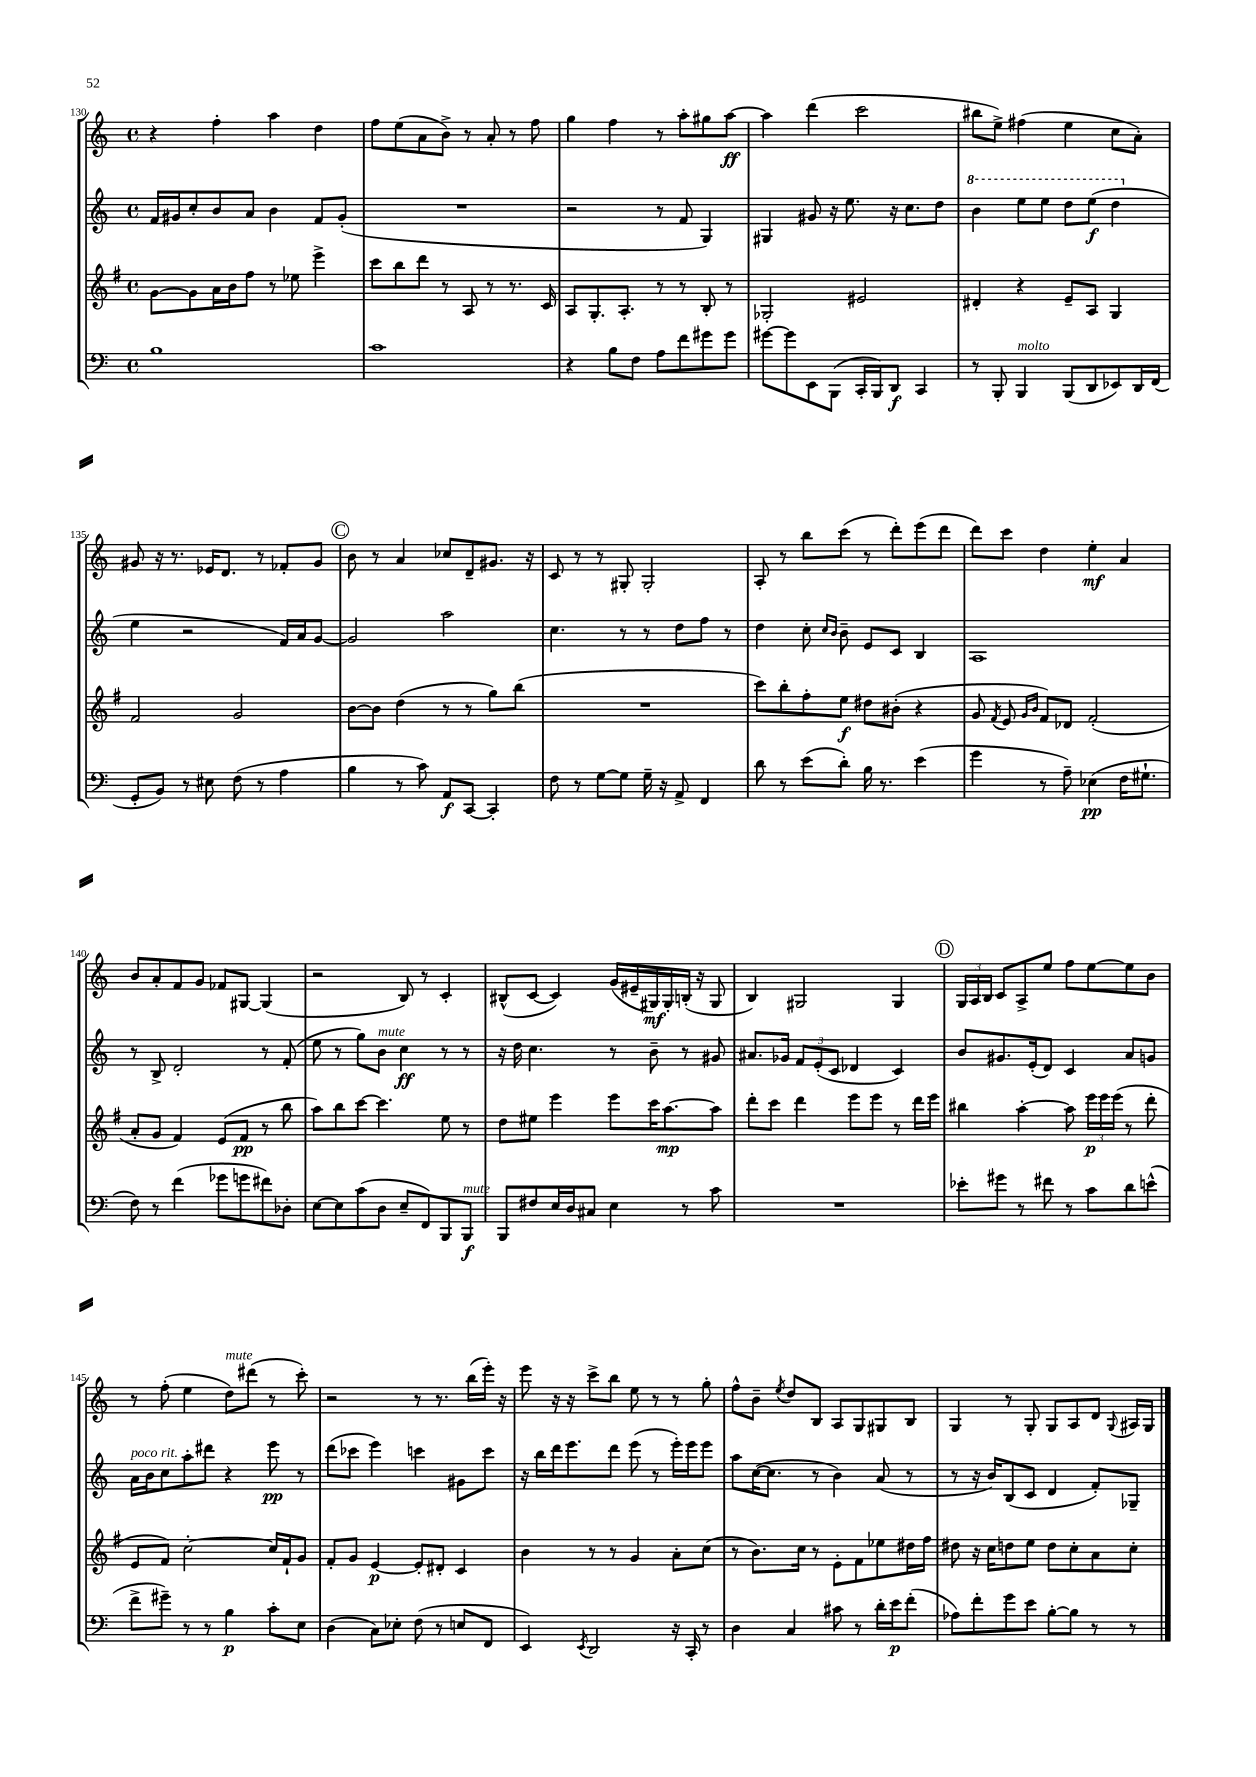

**kern	**kern	**kern	**kern
*staff4	*staff3	*staff2	*staff1
*clefF4	*clefG2	*clefG2	*clefG2
*k[]	*k[f#]	*k[]	*k[]
*M4/4	*M4/4	*M4/4	*M4/4
*met(c)	*met(c)	*met(c)	*met(c)
1B	[8g\L	16f/LL	4r
.	.	16g#/J	.
.	8g\]	8cc'/	.
.	16a\L	8b/	4ff'\
.	16b\J	.	.
.	8ff#\J	8a/J	.
.	8r	4b\	4aa\
.	8ee-\	.	.
.	4eee^\	8f/L	4dd\
.	.	(8g#'/J	.
=	=	=	=
1c	8ccc\L	1r	8ff\L
.	8bb\	.	(8ee\
.	8ddd\J	.	8a\
.	8r	.	8b^\J)
.	8A/	.	8r
.	8r	.	8a'/
.	8.r	.	8r
.	.	.	8ff\
.	16c/	.	.
=	=	=	=
4r	8A/L	2r	4gg\
.	8.G'/	.	.
8B\L	.	.	4ff\
.	8.A'/J	.	.
8F\J	.	.	.
8A\L	8r	8r	8r
8f\	8r	8f/	8aa'\L
8g#\	8B'/	4G/)	8gg#\
8g#\J	8r	.	[8aa\J
=	=	=	=
[8g#\L	2G-'/	4G#/	4aa\]
8g#\]	.	.	.
8EE\	.	8g#/	(4ddd\
(8BBB\J	.	16r	.
.	.	8.ee\	.
16CC'/LL	2e#/	.	2ccc\
16BBB/J)	.	.	.
8DD/J	.	16r	.
.	.	8.cc\L	.
4CC/	.	.	.
.	.	8dd\J	.
=	=	=	=
8r	4d#'/	4bb\	8bb#\L
8BBB'/	.	.	8ee^\J)
4BBB/	4r	8eee\L	(4ff#\
.	.	8eee\J	.
(8BBB/L	8e~/L	8ddd\L	4ee\
8DD/	8A/J	(8eee\J	.
8EE-/)	4G/	4ddd\	8cc\L
16DD/L	.	.	8a'\J)
(16FF/JJ	.	.	.
=	=	=	=
8GG'/L	2f#/	4ee\	8g#/
8BB/J)	.	.	16r
.	.	.	8.r
8r	.	2r	.
8E#\	.	.	16e-/LK
.	.	.	8.d/J
(8F\	2g/	.	.
8r	.	.	8r
4A\	.	16f/LL)	8f-'/L
.	.	16a/J	.
.	.	[8g/J	8g#/J
=	=	=	=
4B\	[8b\L	2g/]	8b\
.	8b\]J	.	8r
8r	(4dd\	.	4a/
8c\)	.	.	.
8AA/L	8r	2aa\	8cc-/L
[8CC/J	8r	.	8d~/
4CC'/]	8gg\L)	.	8.g#/J
.	(8bb\J	.	.
.	.	.	16r
=	=	=	=
8F\	1r	4.cc\	8c/
8r	.	.	8r
[8G\L	.	.	8r
8G\]J	.	8r	8G#'/
16G~\	.	8r	2G#'/
16r	.	.	.
8AA^/	.	8dd\L	.
4FF/	.	8ff\J	.
.	.	8r	.
=	=	=	=
8d\	8ccc\L)	4dd\	8A'/
8r	8bb'\	.	8r
(8e\L	8ff#'\	8cc'\	8bb\L
.	.	16qqcc/LL	.
.	.	16qqb/JJ	.
8d'\J)	8ee\J	8b~\	(8ccc\J
16B\	8dd#\L	8e/L	8r
8.r	.	.	.
.	(8b#'\J	8c/J	8ddd'\L)
(4e\	4r	4B/	(8eee\
.	.	.	8ddd\J
=	=	=	=
4g\	8g/	1A	8ddd\L)
.	8qf#/	.	.
.	8e/	.	8ccc\J
.	16qqg/LL	.	.
.	16qqb/JJ	.	.
8r	8f#/L)	.	4dd\
8A~\)	8d-/J	.	.
(4E-\	(2f#'/	.	4ee'\
16F\LK	.	.	4a/
8.G#`\J	.	.	.
=	=	=	=
8F\)	8a'/L	8r	8b/L
8r	8g/J	8B^/	8a'/
(4f\	4f#/)	2d'/	8f/
.	.	.	8g/J
8g-\L	(8e/L	.	8f-/L
8g\	8f#/J	.	[8G#/J
8f#\)	8r	8r	(4G#/]
8D-'\J	8bb\	(8f'/	.
=	=	=	=
[8E\L	8aa\L)	8ee\	2r
8E\]	8bb\	8r	.
(8c\	[8ccc\J	8gg\L)	.
8D\J	4.ccc\]	8b\J	.
8E~/L	.	4cc\	8B/)
8FF/)	.	.	8r
8BBB/	8ee\	8r	4c'/
8BBB/J	8r	8r	.
=	=	=	=
8BBB/L	8dd\L	16r	(8B#^^/L
.	.	16dd\	.
8F#/	8ee#\J	4.cc\	[8c/J
16E/L	4eee\	.	4c/])
16D/J	.	.	.
8C#/J	.	.	.
4E\	8eee\L	8r	(16g/LL
.	.	.	16e#~/
.	16ccc\K	8b~\	16G#/)
.	[8.aa\	.	16G#'/
8r	.	8r	(16B'/JJ
.	.	.	16r
8c\	8aa\]J	8g#/	8G#/
=	=	=	=
1r	8ddd'\L	8.a#/L	4B/)
.	8ccc\J	.	.
.	.	16g-/Jk	.
.	4ddd\	12f/L	2G#/
.	.	(12e'/	.
.	.	12c/J	.
.	8eee\L	4d-/	.
.	8eee\J	.	.
.	8r	4c/)	4G#/
.	16ddd\LL	.	.
.	16eee\JJ	.	.
=	=	=	=
8e-'\L	4bb#\	8b/L	24G/LL
.	.	.	24A/
.	.	.	24B/JJ
8g#\J	.	8.g#/	8c/L
8r	[4aa'\	.	8A^/
.	.	(16e'/k	.
8f#\	.	8d/J)	8ee/J
8r	8aa\]	4c/	8ff\L
8c\L	24eee\LL	.	[8ee\
.	24eee\	.	.
.	(24eee\JJ	.	.
8d\	8r	8a/L	8ee\]
(8e^^\J	8ddd'\	8g/J	8b\J
=	=	=	=
8f^\L	8e/L	16a\LL	8r
.	.	16b\J	.
8g#~\J)	8f#/J)	8cc\	(8ff'\
8r	[2cc'\	8aa'\	4ee\
8r	.	8ddd#\J	.
4B\	.	4r	8dd\L)
.	.	.	(8ddd#\J
8c'\L	16cc/]LL	8eee\	8r
.	16f#`/J	.	.
8E\J	8g/J	8r	8ccc'\)
=	=	=	=
(4D\	8f#'/L	(8ddd\L	2r
.	8g/J	8ccc-\J	.
8C\L)	[4e/	4eee\)	.
8E-'\J	.	.	.
(8F\	8e'/]L	4ccc\	8r
8r	8d#'/J	.	8.r
8E/L	4c/	8g#\L	.
.	.	.	(16bb\LL
8FF/J	.	8ccc\J	16eee'\JJ)
.	.	.	16r
=	=	=	=
4EE/)	4b\	16r	8eee\
.	.	16bb\LL	.
.	.	16ddd\J	16r
.	.	8.eee\	16r
8qEE/	.	.	.
2DD/	8r	.	8ccc^\L
.	8r	8ddd\J	8bb\J
.	4g/	(8eee\	8ee\
.	.	8r	8r
16r	8a'\L	16eee'\LL)	8r
16CC'/	.	16eee\J	.
8r	(8cc\J	8eee\J	8gg'\
=	=	=	=
4D\	8r	8aa\L	8ff^^\L
.	8.b\L)	([16cc\K	8b~\J
.	.	8.cc\]J	.
.	.	.	8qee/
4C/	.	.	8dd/L
.	16cc\Jk	.	.
.	8r	8r	8B/J
8c#\	8e'\L	4b\)	8A/L
8r	8f#\	.	8G/
16d'\LL	8ee-\	(8a/	8G#/
16e\J	.	.	.
(8f'\J	16dd#\L	8r	8B/J
.	16ff#\JJ	.	.
=	=	=	=
8A-\L)	8dd#\	8r	4G/
8f'\	16r	16r	.
.	16cc\LK	16b/LK)	.
8g\	8dd\	(8B/	8r
8e\J	8ee\J	8c/J	8G'/
[8B'\L	8dd\L	4d/	8G/L
8B\]J	8cc'\	.	8A/
8r	8a\	8f'/L)	8d/J
.	.	.	8qqG/
8r	8cc'\J	8G-~/J	16A#/LL
.	.	.	16G/JJ
==	==	==	==
*-	*-	*-	*-
